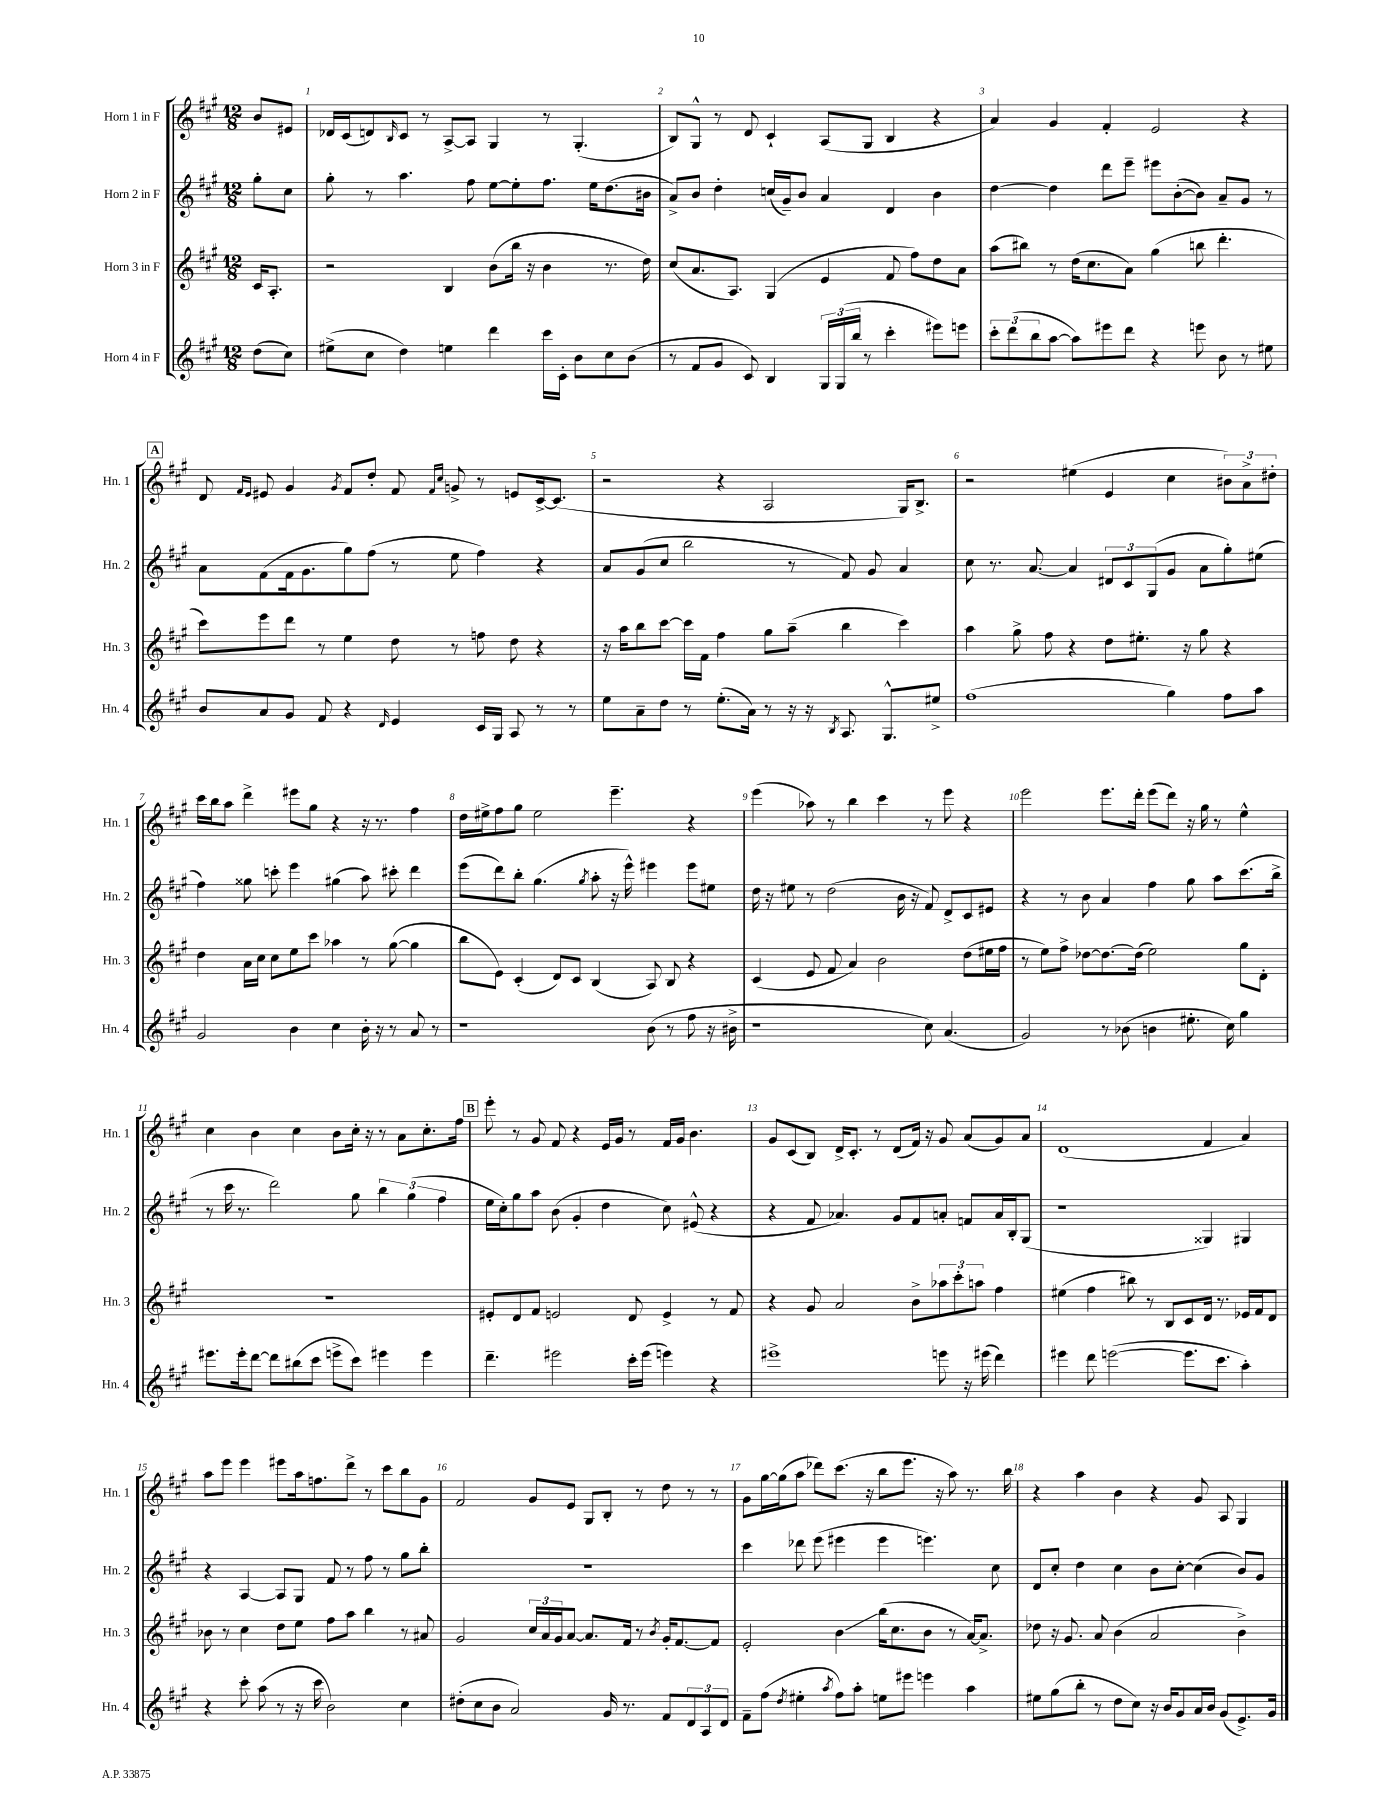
<<
\new StaffGroup <<
\new Staff = "s0" \with { instrumentName = "Horn 1 in F" shortInstrumentName = "Hn. 1" } {
    \clef treble \key a \major \numericTimeSignature \time 12/8 \partial 4
    b'8 eis'8 |
    des'16 cis'16( d'8) \grace { b16 } cis'8 r8 a8~-> a8 gis4 r8 gis4.-.( |
    b8) gis8-^ r8 d'8 cis'4-! a8( gis8 b4 r4 |
    a'4) gis'4 fis'4-. e'2 r4 |
    \mark \markup { \box "A" } d'8 \grace { fis'16 e'16 } eis'8 gis'4 \acciaccatura { gis'8 } fis'8 d''8-. fis'8 \grace { fis'16 cis''16 } g'8-> r8 e'8 cis'16~-> cis'8.( |
    r2 r4 a2 gis16) b8.-> |
    r2 eis''4( e'4 cis''4 \tuplet 3/2 { bis'8) a'8-> dis''8-. } |
    cis'''16 b''16 a''8 d'''4-> eis'''8 gis''8 r4 r16 r8. fis''4 |
    d''16 eis''16-> fis''8 gis''8 eis''2 e'''4.-- r4 |
    e'''4( aes''8) r8 b''4 cis'''4 r8 e'''8 r4 |
    e'''2 e'''8. d'''16-. e'''8( d'''8) r16 gis''16 r8 e''4-^ |
    cis''4 b'4 cis''4 b'8 cis''16-. r16 r8 a'8 cis''8.-. fis''16 |
    \mark \markup { \box "B" } e'''8-. r8 gis'8 fis'8 r4 e'16 gis'16 r8 fis'16 gis'16 b'4. |
    gis'8 cis'8( b8) d'16-> cis'8.-. r8 d'8( fis'16) r16 gis'8 a'8( gis'8) a'8 |
    d'1( fis'4 a'4) |
    a''8 e'''8 e'''4 eis'''8 a''16 f''8. d'''8-> r8 cis'''8 b''8 gis'8 |
    fis'2 gis'8 e'8 gis8 b8-. r8 d''8 r8 r8 |
    gis'8 gis''16~ gis''16( a''8 des'''8) cis'''8.( r16 b''8 e'''8. r16 a''8) r8. b''16 |
    r4 a''4 b'4 r4 gis'8 a8 gis4 \bar "|." |
}
\new Staff = "s1" \with { instrumentName = "Horn 2 in F" shortInstrumentName = "Hn. 2" } {
    \clef treble \key a \major \numericTimeSignature \time 12/8 \partial 4
    gis''8-. cis''8 |
    gis''8-. r8 a''4. fis''8 e''8~ e''8-. fis''8. e''16 d''8.( bis'16 |
    a'8->) b'8 d''4-. c''16( gis'16--) b'8 a'4 d'4 b'4 |
    d''4~ d''4 d'''8 e'''8-- eis'''8 b'8~-.( b'8) a'8-- gis'8 r8 |
    \mark \markup { \box "A" } a'8 fis'8( fis'16 gis'8. gis''8) fis''8( r8 e''8 fis''4) r4 |
    a'8 gis'8( cis''8 b''2 r8 fis'8) gis'8 a'4 |
    cis''8 r8. a'8.~ a'4 \tuplet 3/2 { dis'8 cis'8 gis8( } gis'8 a'8 gis''8-.) eis''8( |
    fis''4) gisis''8 c'''8-. e'''4 gis''4( a''8) cis'''8-. d'''4 |
    e'''8( d'''8) b''8-. gis''4.( \acciaccatura { gis''8 } a''8-. r16 e'''16-^) eis'''4 eis'''8 eis''8 |
    d''16 r16 eis''8 r8 d''2( b'16 r16 fis'8) d'8-> cis'8 eis'8 |
    r4 r8 b'8 a'4 fis''4 gis''8 a''8 cis'''8.( b''16-> |
    r8 cis'''16 r8. d'''2) gis''8 \tuplet 3/2 { b''4 gis''4( fis''4 } |
    \mark \markup { \box "B" } e''16 cis''16-.) gis''8 a''8 b'8( gis'4-. d''4 cis''8) eis'8-^( r4 |
    r4 fis'8 aes'4.) gis'8 fis'8 a'8-. f'8 a'16 b16-. gis8( |
    r1 gisis4) gis4 |
    r4 a4~ a8 gis8 fis'8 r8 fis''8 r8 gis''8 b''8-. |
    R1. |
    cis'''4 des'''8 e'''8( eis'''4 eis'''4 e'''4.) cis''8 |
    d'8 cis''8-. d''4 cis''4 b'8 cis''8~-. cis''4( b'8) gis'8 \bar "|." |
}
\new Staff = "s2" \with { instrumentName = "Horn 3 in F" shortInstrumentName = "Hn. 3" } {
    \clef treble \key a \major \numericTimeSignature \time 12/8 \partial 4
    cis'16 a8.-. |
    r2 b4 b'8( b''16 r16 b'4 r8. d''16) |
    cis''8( a'8. a8.) gis4( e'4 fis'8 fis''8) d''8 a'8 |
    a''8( bis''8) r8 d''16( cis''8. a'8) gis''4( b''8 d'''4.-. |
    \mark \markup { \box "A" } cis'''8) e'''8 d'''8 r8 e''4 d''8 r8 f''8 d''8 r4 |
    r16 a''16 b''8 cis'''8~ cis'''16 fis'16 fis''4 gis''8 a''8--( b''4 cis'''4) |
    a''4 gis''8-> fis''8 r4 d''8 eis''8.-. r16 gis''8 r4 |
    d''4 a'16 cis''16 cis''8 e''8 cis'''8 aes''4 r8 gis''8~( gis''4 |
    b''8 e'8) cis'4-.( d'8) cis'8 b4( a8) b8 r4 |
    cis'4( e'8 fis'8 a'4) b'2 d''8( eis''16 fis''16 |
    r8 e''8) fis''8-> des''8~ des''8.~ des''16( e''2) gis''8 d'8-. |
    R1. |
    \mark \markup { \box "B" } eis'8-. d'8 fis'8 e'2 d'8 e'4-> r8 fis'8 |
    r4 gis'8 a'2 b'8-> \tuplet 3/2 { aes''8 cis'''8-. a''8 } fis''4 |
    eis''4( fis''4 bis''8) r8 b8 cis'8 d'16 r8. ees'16 fis'16 d'8 |
    bes'8 r8 cis''4 d''8 e''8 fis''8 a''8 b''4 r8 ais'8 |
    gis'2 \tuplet 3/2 { cis''16 a'16 gis'16 } a'8~ a'8. fis'16 r8 \acciaccatura { b'8 } gis'16-. fis'8.~ fis'8 |
    e'2-. b'4\glissando b''16( cis''8. b'8 r8 a'16~) a'8.-> |
    des''8 r16 gis'8. a'8 b'4( a'2 b'4->) \bar "|." |
}
\new Staff = "s3" \with { instrumentName = "Horn 4 in F" shortInstrumentName = "Hn. 4" } {
    \clef treble \key a \major \numericTimeSignature \time 12/8 \partial 4
    d''8( cis''8) |
    eis''8->( cis''8 d''4) e''4 d'''4 cis'''16 cis'16-. b'8 cis''8 b'8( |
    r8 fis'8 gis'8 cis'8) b4 \tuplet 3/2 { gis16 gis16( b''16 } r8 cis'''4-. eis'''8) e'''8 |
    \tuplet 3/2 { cis'''8-. d'''8( b''8 } a''8~ a''8) eis'''8 d'''8 r4 e'''8 b'8 r8 eis''8 |
    \mark \markup { \box "A" } b'8 a'8 gis'8 fis'8 r4 \grace { d'16 } e'4 cis'16 gis16 a8 r8 r8 |
    e''8 a'8-- d''8 r8 e''8.-.( a'16) r8 r16 r16 \acciaccatura { b8 } a8. gis8.-^ eis''8-> |
    fis''1( gis''4) fis''8 a''8 |
    gis'2 b'4 cis''4 b'16-. r16 r8 a'8 r8 |
    r1 b'8( r8 fis''8 r16 bis'16-> |
    r1 cis''8) a'4.( |
    gis'2) r8 bes'8( b'4 eis''8.-. cis''16) gis''4 |
    eis'''8. eis'''16-. d'''8~ d'''8 bis''8( cis'''8 e'''8-> cis'''8) eis'''4 eis'''4 |
    \mark \markup { \box "B" } d'''4.-- eis'''2 cis'''16-. eis'''16( e'''4) r4 |
    eis'''1-> e'''8 r16 eis'''16( d'''4) |
    eis'''4 d'''8 e'''2~( e'''8. cis'''8. a''4-.) |
    r4 cis'''8-. a''8( r8 r16 cis'''16 b'2) cis''4 |
    dis''8-.( cis''8 b'8 a'2) gis'16 r8. fis'8 \tuplet 3/2 { d'8 a8 d'8 } |
    fis'8-- fis''8( \acciaccatura { d''8 } eis''4-. \acciaccatura { a''8 } fis''8) a''8-. e''8 eis'''8 e'''4 a''4 |
    eis''8 gis''8( b''8-. r8 d''8 cis''8) r16 b'16 gis'8 a'16 b'16 gis'8( e'8.->) gis'16 \bar "|." |
}
>>
>>
\layout { \context { \Score \override BarNumber.break-visibility = ##(#f #t #t) barNumberVisibility = #all-bar-numbers-visible } }
